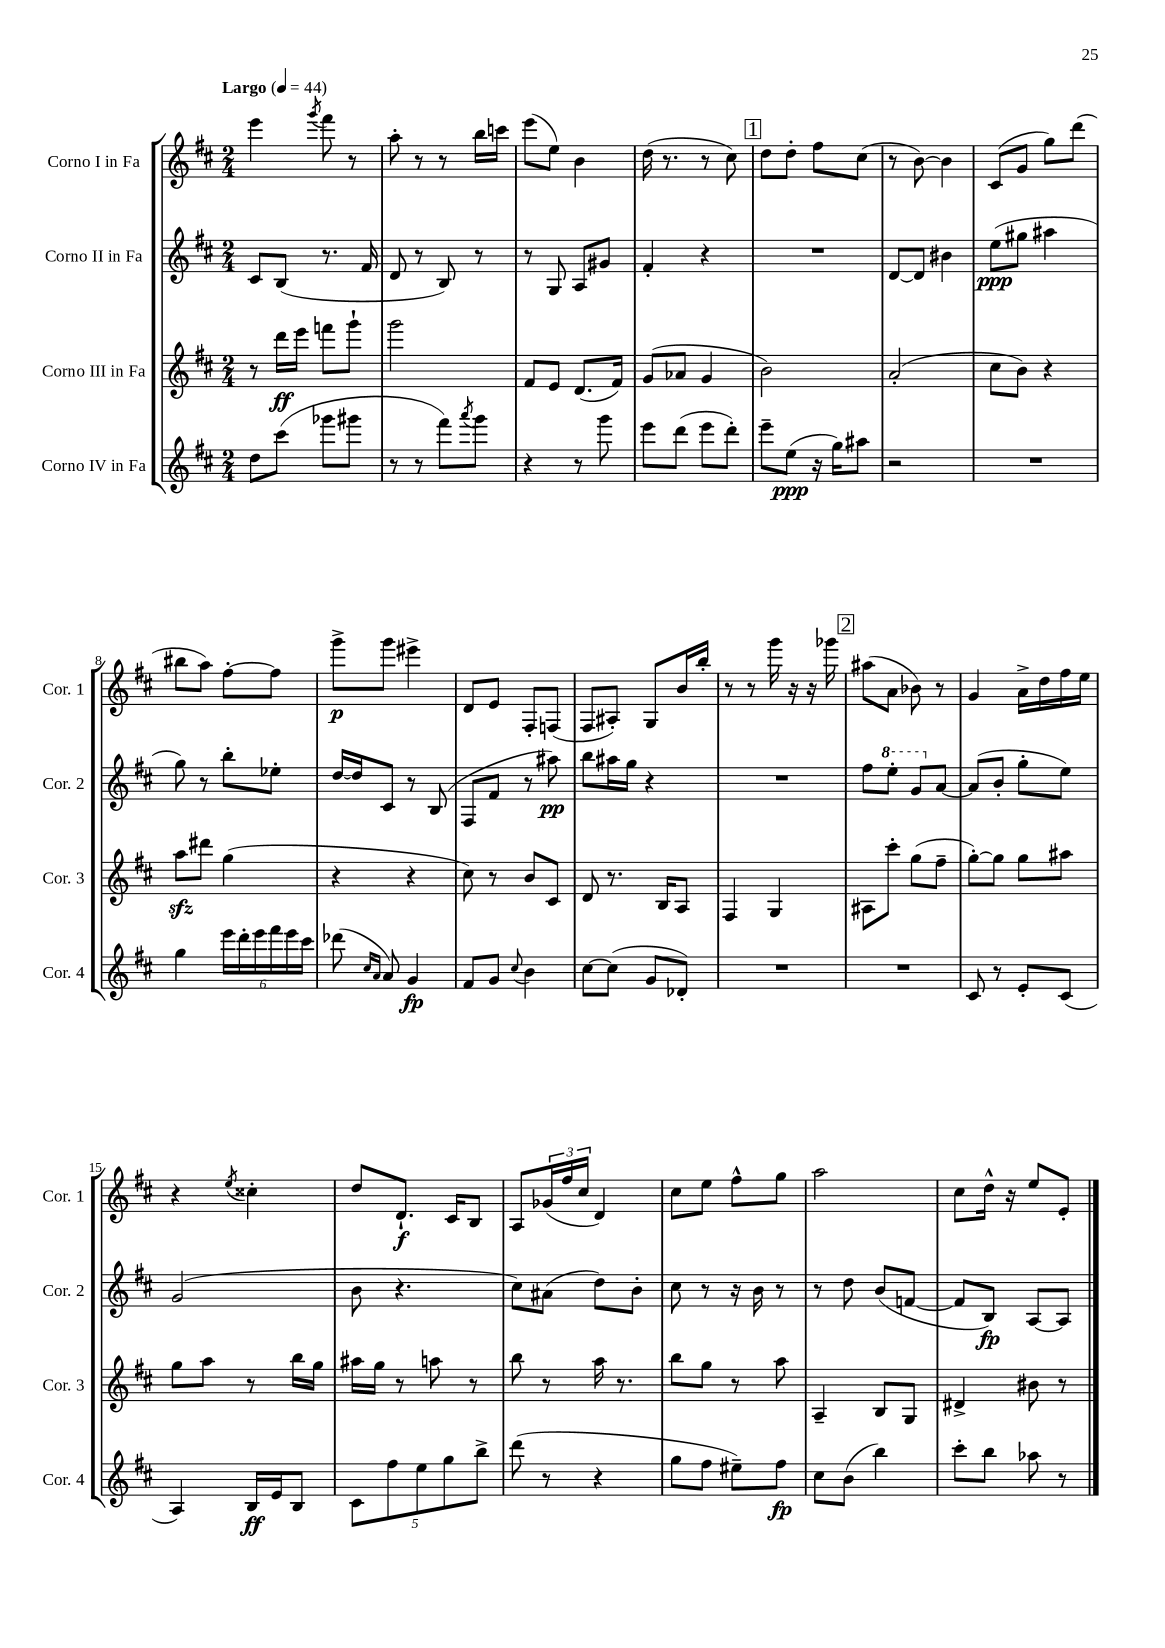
<<
\new StaffGroup <<
\new Staff = "s0" \with { instrumentName = "Corno I in Fa" shortInstrumentName = "Cor. 1" } {
    \clef treble \key d \major \numericTimeSignature \time 2/4 \tempo "Largo" 4 = 44
    e'''4 \acciaccatura { g'''8 } fis'''8 r8 |
    a''8-. r8 r8 b''16 c'''16 |
    e'''8( e''8) b'4 |
    d''16( r8. r8 cis''8) |
    \mark \markup { \box "1" } d''8 d''8-. fis''8 cis''8( |
    r8 b'8~) b'4 |
    cis'8( g'8 g''8) d'''8( |
    bis''8 a''8) fis''8~-. fis''8 |
    g'''8->\p g'''8 eis'''4-> |
    d'8 e'8 fis8-. f8( |
    fis8 ais8-.) g8 b'16 b''16-. |
    r8 r8 g'''16 r16 r16 ges'''16 |
    \mark \markup { \box "2" } ais''8( a'8 bes'8) r8 |
    g'4 a'16-> d''16 fis''16 e''16 |
    r4 \acciaccatura { e''8 } cisis''4-. |
    d''8 d'8.-!\f cis'16 b8 |
    a8 \tuplet 3/2 { ges'16( fis''16 cis''16 } d'4) |
    cis''8 e''8 fis''8-^ g''8 |
    a''2 |
    cis''8 d''16-^ r16 e''8 e'8-. \bar "|." |
}
\new Staff = "s1" \with { instrumentName = "Corno II in Fa" shortInstrumentName = "Cor. 2" } {
    \clef treble \key d \major \numericTimeSignature \time 2/4
    cis'8 b8( r8. fis'16 |
    d'8 r8 b8) r8 |
    r8 g8 a8 gis'8 |
    fis'4-. r4 |
    \mark \markup { \box "1" } R2 |
    d'8~ d'8 bis'4 |
    e''8\ppp( gis''8 ais''4 |
    g''8) r8 b''8-. ees''8-. |
    d''16~ d''16 cis'8 r8 b8( |
    fis8 fis'8 r8 ais''8\pp) |
    b''8 ais''16 g''16 r4 |
    R2 |
    \mark \markup { \box "2" } fis''8 \ottava #1 e'''8-. g''8 \ottava #0 a'8~ |
    a'8( b'8-. g''8-. e''8) |
    g'2( |
    b'8 r4. |
    cis''8) ais'8( d''8) b'8-. |
    cis''8 r8 r16 b'16 r8 |
    r8 d''8 b'8( f'8~ |
    f'8 b8\fp) a8~ a8 \bar "|." |
}
\new Staff = "s2" \with { instrumentName = "Corno III in Fa" shortInstrumentName = "Cor. 3" } {
    \clef treble \key d \major \numericTimeSignature \time 2/4
    r8 d'''16\ff e'''16 f'''8 g'''8-! |
    g'''2 |
    fis'8 e'8 d'8.( fis'16) |
    g'8( aes'8 g'4 |
    \mark \markup { \box "1" } b'2) |
    a'2-.( |
    cis''8 b'8) r4 |
    a''8\sfz dis'''8 g''4( |
    r4 r4 |
    cis''8) r8 b'8 cis'8 |
    d'8 r8. b16 a8 |
    fis4 g4 |
    \mark \markup { \box "2" } ais8 cis'''8-. g''8( fis''8-- |
    g''8~-.) g''8 g''8 ais''8 |
    g''8 a''8 r8 b''16 g''16 |
    ais''16 g''16 r8 a''8 r8 |
    b''8 r8 a''16 r8. |
    b''8 g''8 r8 a''8 |
    a4-- b8 g8 |
    dis'4-> bis'8 r8 \bar "|." |
}
\new Staff = "s3" \with { instrumentName = "Corno IV in Fa" shortInstrumentName = "Cor. 4" } {
    \clef treble \key d \major \numericTimeSignature \time 2/4
    d''8 cis'''8( ges'''8 gis'''8 |
    r8 r8 fis'''8) \acciaccatura { a'''8 } g'''8 |
    r4 r8 g'''8 |
    e'''8 d'''8( e'''8 d'''8-.) |
    \mark \markup { \box "1" } e'''8-- e''8\ppp( r16 g''16) ais''8 |
    r2 |
    R2 |
    g''4 \tuplet 6/4 { e'''16 d'''16-. e'''16 fis'''16 e'''16 cis'''16 } |
    des'''8( \grace { cis''16 a'16 } a'8) g'4\fp |
    fis'8 g'8 \appoggiatura { cis''8 } b'4 |
    cis''8~ cis''8( g'8 des'8-.) |
    R2 |
    \mark \markup { \box "2" } R2 |
    cis'8 r8 e'8-. cis'8( |
    a4) b16\ff e'16 b8 |
    \tuplet 5/4 { cis'8 fis''8 e''8 g''8 b''8-> } |
    d'''8( r8 r4 |
    g''8 fis''8 eis''8--) fis''8\fp |
    cis''8 b'8( b''4) |
    cis'''8-. b''8 aes''8 r8 \bar "|." |
}
>>
>>
